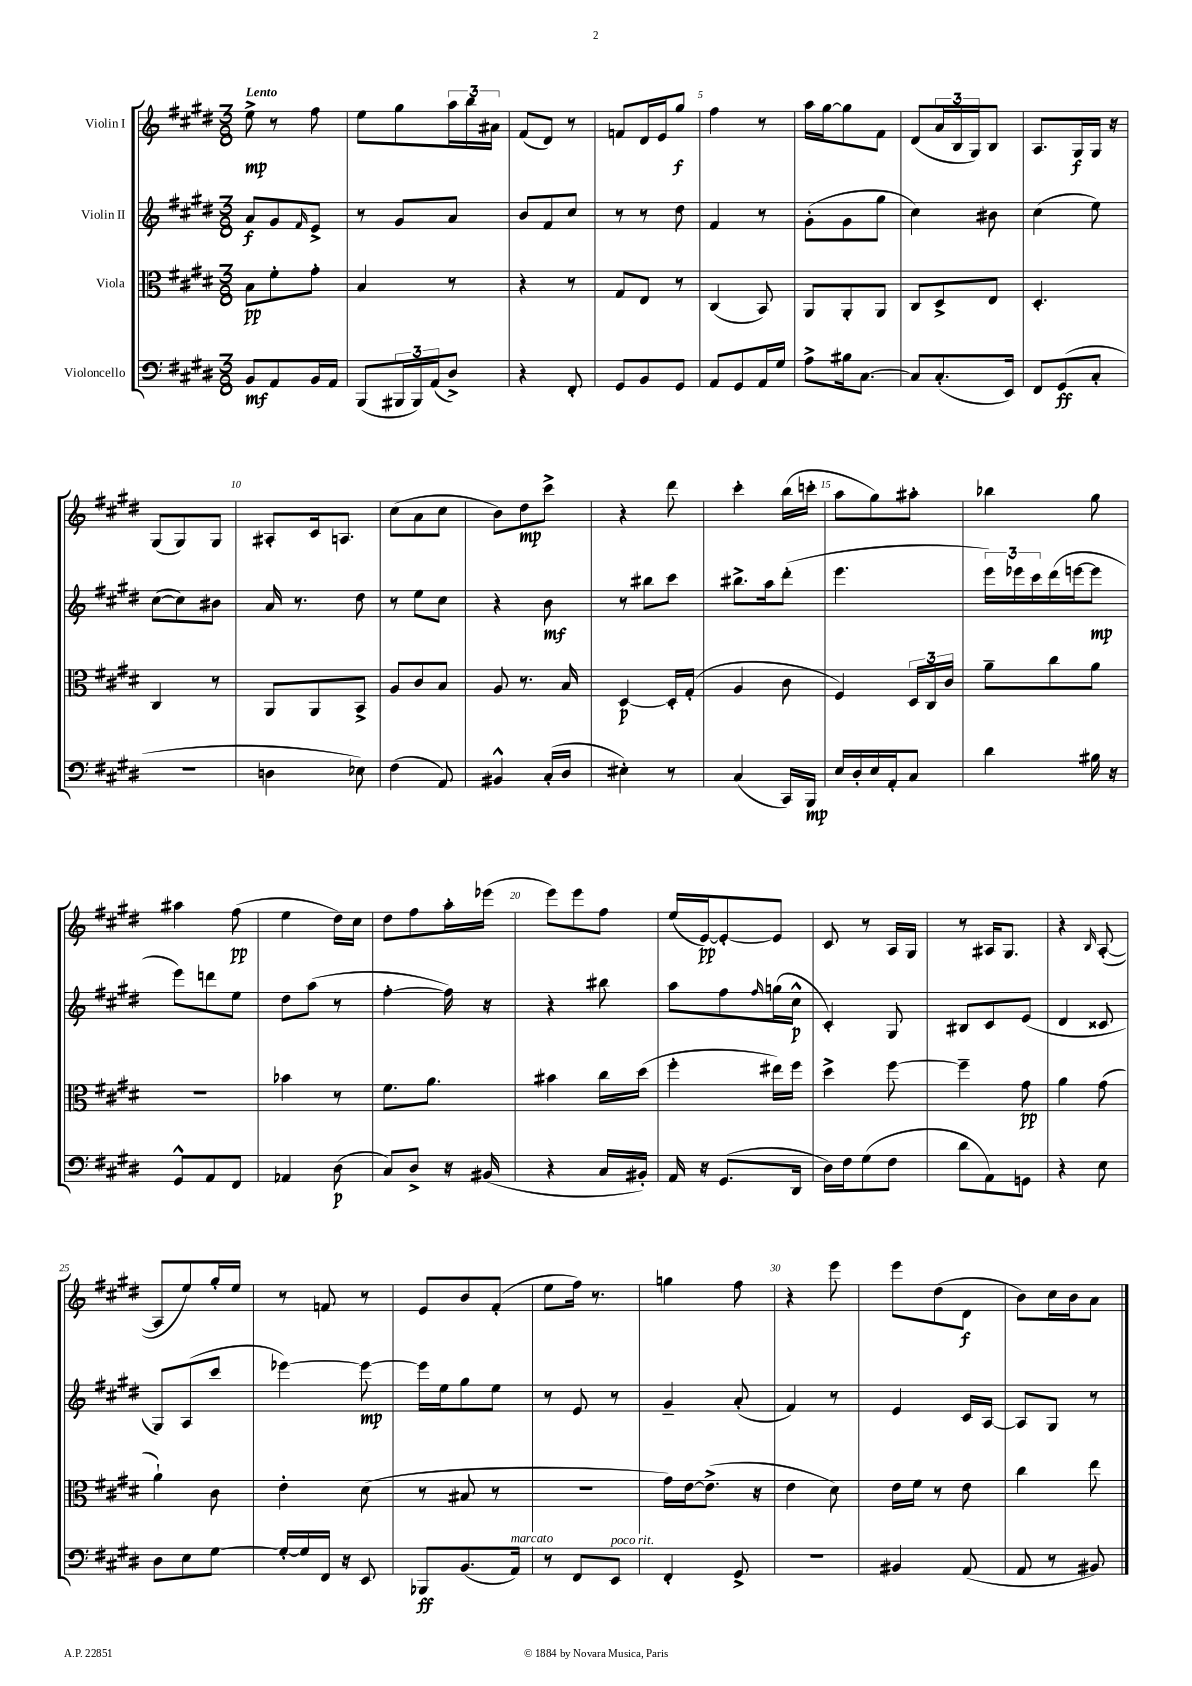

**kern	**kern	**kern	**kern
*staff4	*staff3	*staff2	*staff1
*clefF4	*clefC3	*clefG2	*clefG2
*k[f#c#g#d#]	*k[f#c#g#d#]	*k[f#c#g#d#]	*k[f#c#g#d#]
*M3/8	*M3/8	*M3/8	*M3/8
8BB	8B	8a	8ee^
8AA	8f#'	8g#	8r
.	.	16qqf#	.
16BB	8g#'	8e^	8ff#
16AA	.	.	.
=	=	=	=
(8BBB	4B	8r	8ee
24BBB#	.	8g#	8gg#
24BBB#)	.	.	.
(24AA	.	.	.
8D#^)	8r	8a	24aa
.	.	.	24bb
.	.	.	24a#
=	=	=	=
4r	4r	8b	(8f#
.	.	8f#	8d#)
8FF#'	8r	8cc#	8r
=	=	=	=
8GG#	8G#	8r	8f
8BB	8E	8r	16d#
.	.	.	16e
8GG#	8r	8dd#	8gg#
=	=	=	=
8AA	(4C#	4f#	4ff#
8GG#	.	.	.
16AA	8BB)	8r	8r
16G#	.	.	.
=	=	=	=
8A^	8AA	(8g#'	16aa
.	.	.	[16gg#
16B#	8AA'	8g#	8gg#]
[8.C#	.	.	.
.	8AA	8gg#	8f#
=	=	=	=
8C#]	8C#	4cc#)	(8d#
(8.C#'	8D#^	.	24a
.	.	.	24B
.	.	.	24G#)
.	8E	8b#	8B
16EE)	.	.	.
=	=	=	=
8FF#	4.D#'	(4cc#	8.A
(8GG#	.	.	.
.	.	.	16G#
8C#'	.	8ee)	16G#
.	.	.	16r
=	=	=	=
4.r	4C#	([8cc#	(8G#
.	.	8cc#])	8G#)
.	8r	8b#	8G#
=	=	=	=
4D	8AA	16a	8A#'
.	.	8.r	.
.	8AA	.	16c#
.	.	.	8.A
8E-)	8BB^	8dd#	.
=	=	=	=
(4F#	8A	8r	(8cc#
.	8c#	8ee	8a
8AA)	8B	8cc#	8cc#
=	=	=	=
4BB#^^	8A	4r	8b)
.	8.r	.	8dd#
(16C#'	.	8b	8ccc#^
16D#	16B	.	.
=	=	=	=
4E#')	[4D#	8r	4r
.	.	8bb#	.
8r	16D#']	8ccc#	8ddd#
.	(16G#'	.	.
=	=	=	=
(4C#	4A	8.bb#^	4ccc#'
.	.	16aa	.
16CC#)	8c#	(8ddd#'	(16bb
16BBB	.	.	16ccc'
=	=	=	=
16E	4F#)	4.eee	8aa
16D#'	.	.	.
16E	.	.	8gg#)
16AA'	.	.	.
8C#	24D#	.	8aa#'
.	24C#	.	.
.	24c#	.	.
=	=	=	=
4d#	8a~	24eee)	4bb-
.	.	24eee-	.
.	.	24ccc#	.
.	8cc#	(16ddd#	.
.	.	[16eee	.
16B#	8a	8eee]	8gg#
16r	.	.	.
=	=	=	=
8GG#^^	4.r	8eee)	4aa#
8AA	.	8ddd	.
8FF#	.	8ee	(8ff#
=	=	=	=
4AA-	4b-	8dd#	4ee
.	.	(8aa	.
(8D#	8r	8r	16dd#)
.	.	.	16cc#
=	=	=	=
8C#)	8.f#	[4ff#'	8dd#
8D#^	.	.	8ff#
.	8.a	.	.
16r	.	16ff#])	16aa'
(16BB#	.	16r	(16eee-
=	=	=	=
4r	4b#	4r	8eee)
.	.	.	8eee
16C#	16cc#	8bb#	8ff#
16BB#')	(16dd#	.	.
=	=	=	=
16AA	4ff#'	8aa	(16ee
16r	.	.	[16e)
(8.GG#	.	8ff#	8e'_
.	.	16qqff#	.
.	16ee#)	(16gg	8e]
16DD#	16ff#	16cc#^^	.
=	=	=	=
16D#)	4dd#^	4c#')	8c#
16F#	.	.	.
(8G#	.	.	8r
8F#	[8ff#	8G#	16A
.	.	.	16G#
=	=	=	=
8d#	4ff#~]	8B#	8r
8AA)	.	8c#	16A#
.	.	.	8.G#
8GG	8g#	(8e	.
=	=	=	=
4r	4a	4d#	4r
.	.	.	16qqB
8E	(8g#	8c##	([8A'
=	=	=	=
8D#	4a`)	8G#)	8A]
8E	.	(8A	8ee)
[8G#	8c#	8ccc#	16gg#'
.	.	.	16ee
=	=	=	=
16G#'_	4e'	[4eee-)	8r
16G#]	.	.	.
16FF#	.	.	8f
16r	.	.	.
8EE	(8d#	8eee-_	8r
=	=	=	=
8BBB-	8r	16eee-]	8e
.	.	16ee	.
(8.BB	8B#	8gg#	8b
.	8r	8ee	(8f#'
16AA)	.	.	.
=	=	=	=
8r	4.r	8r	8ee
8FF#	.	8e	16ff#)
.	.	.	8.r
8EE	.	8r	.
=	=	=	=
4FF#'	16g#)	4g#~	4gg
.	[16e	.	.
.	(8.e^]	.	.
8GG#^	.	(8a'	8ff#
.	16r	.	.
=	=	=	=
4.r	4e	4f#)	4r
.	8d#)	8r	8eee
=	=	=	=
4BB#	16e	4e	8eee
.	16f#	.	.
.	8r	.	(8dd#
(8AA	8e	16c#	8d#
.	.	[16A	.
=	=	=	=
8AA	4cc#	8A]	8b)
8r	.	8G#	16cc#
.	.	.	16b
8BB#)	8ee	8r	8a
==	==	==	==
*-	*-	*-	*-
